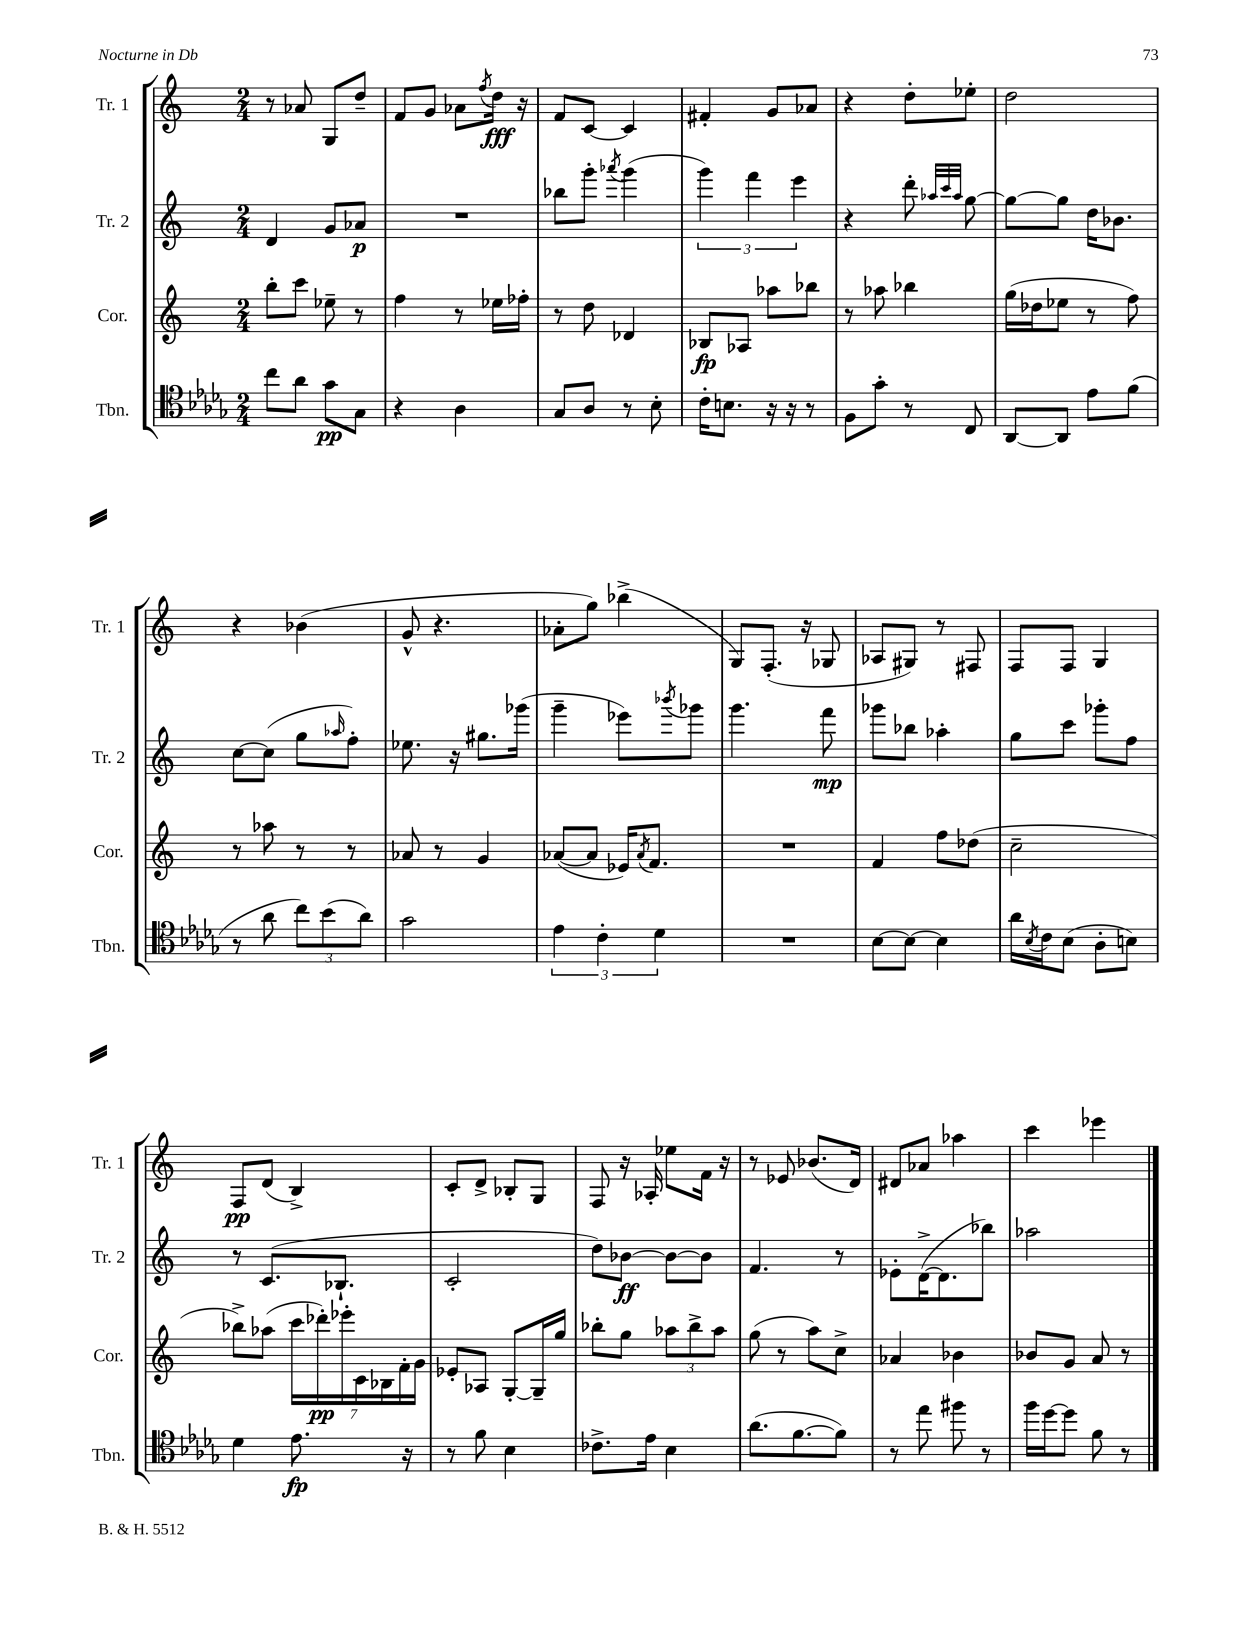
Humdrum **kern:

**kern	**kern	**kern	**kern
*staff4	*staff3	*staff2	*staff1
*clefC4	*clefG2	*clefG2	*clefG2
*k[b-e-a-d-g-]	*k[]	*k[]	*k[]
*M2/4	*M2/4	*M2/4	*M2/4
8cc	8bb'	4d	8r
8a-	8ccc	.	8a-
8g-	8ee-~	8g	8G
8G-	8r	8a-	8dd~
=	=	=	=
4r	4ff	2r	8f
.	.	.	8g
4A-	8r	.	8a-
.	.	.	8qff
.	16ee-	.	16dd
.	16ff-'	.	16r
=	=	=	=
8G-	8r	8bb-	8f
8A-	8dd	8ggg'	[8c
.	.	8qaaa-	.
8r	4d-	(4ggg	4c]
8B-'	.	.	.
=	=	=	=
16c'	8B-	6ggg)	4f#'
8.B	.	.	.
.	8A-	.	.
.	.	6fff	.
16r	8aa-	.	8g
16r	.	.	.
.	.	6eee	.
8r	8bb-	.	8a-
=	=	=	=
8F	8r	4r	4r
8g-'	8aa-	.	.
8r	4bb-	8ddd'	8dd'
.	.	32qqaa-	.
.	.	32qqccc	.
.	.	32qqaa-	.
8C	.	[8gg	8ee-'
=	=	=	=
[8AA-	(16gg	8gg_	2dd
.	16dd-	.	.
8AA-]	8ee-	8gg]	.
8e-	8r	16dd	.
.	.	8.b-	.
(8f	8ff)	.	.
=	=	=	=
8r	8r	[8cc	4r
8a-	8aa-	(8cc]	.
12cc)	8r	8gg	(4b-
(12b-	.	.	.
.	.	16qqaa-	.
.	8r	8ff')	.
12a-)	.	.	.
=	=	=	=
2g-	8a-	8.ee-	8g^^
.	8r	.	4.r
.	.	16r	.
.	4g	8.gg#	.
.	.	(16ggg-	.
=	=	=	=
6e-	([8a-	4ggg~	8a-'
.	8a-]	.	8gg)
6c'	.	.	.
.	16e-)	8eee-)	(4bb-^
.	8qa-	.	.
.	8.f	.	.
6d-	.	.	.
.	.	8qbbb-	.
.	.	8ggg-	.
=	=	=	=
2r	2r	4.ggg	8G)
.	.	.	(8.F'
.	.	.	16r
.	.	8fff	8G-
=	=	=	=
[8B-	4f	8ggg-	8A-
8B-_	.	8bb-	8G#)
4B-]	8ff	4aa-'	8r
.	(8dd-	.	8F#
=	=	=	=
16a-	2cc~	8gg	8F
8qB-	.	.	.
16c	.	.	.
(8B-	.	8ccc	8F
8A-'	.	8ggg-'	4G
8B)	.	8ff	.
=	=	=	=
4d-	8bb-^)	8r	8F
.	(8aa-	(8.c	(8d
8.e-	28ccc	.	4B^)
.	28ddd-')	.	.
.	.	8.B-`	.
.	28eee-'	.	.
.	28c	.	.
.	28B-	.	.
.	28f'	.	.
16r	.	.	.
.	28g	.	.
=	=	=	=
8r	8e-'	2c'	8c'
8f	8A-	.	8d^
4B-	[8G'	.	8B-'
.	16G~]	.	8G
.	16gg	.	.
=	=	=	=
8.c-^	8bb-'	8dd)	8F
.	8gg	[8b-	16r
16e-	.	.	16A-'
4B-	12aa-	8b-_	8ee-
.	12bb-^	.	.
.	.	8b-]	16f
.	12aa-	.	.
.	.	.	16r
=	=	=	=
(8.a-	(8gg	4.f	8r
.	8r	.	8e-
[8.f	.	.	.
.	8aa)	.	(8.b-
8f])	8cc^	8r	.
.	.	.	16d)
=	=	=	=
8r	4a-	8e-'	8d#
8ee-	.	([16d^	8a-
.	.	8.d]	.
8ff#	4b-	.	4aa-
8r	.	8bb-)	.
=	=	=	=
16ff	8b-	2aa-	4ccc
[16dd-	.	.	.
8dd-]	8g	.	.
8f	8a	.	4eee-
8r	8r	.	.
==	==	==	==
*-	*-	*-	*-
